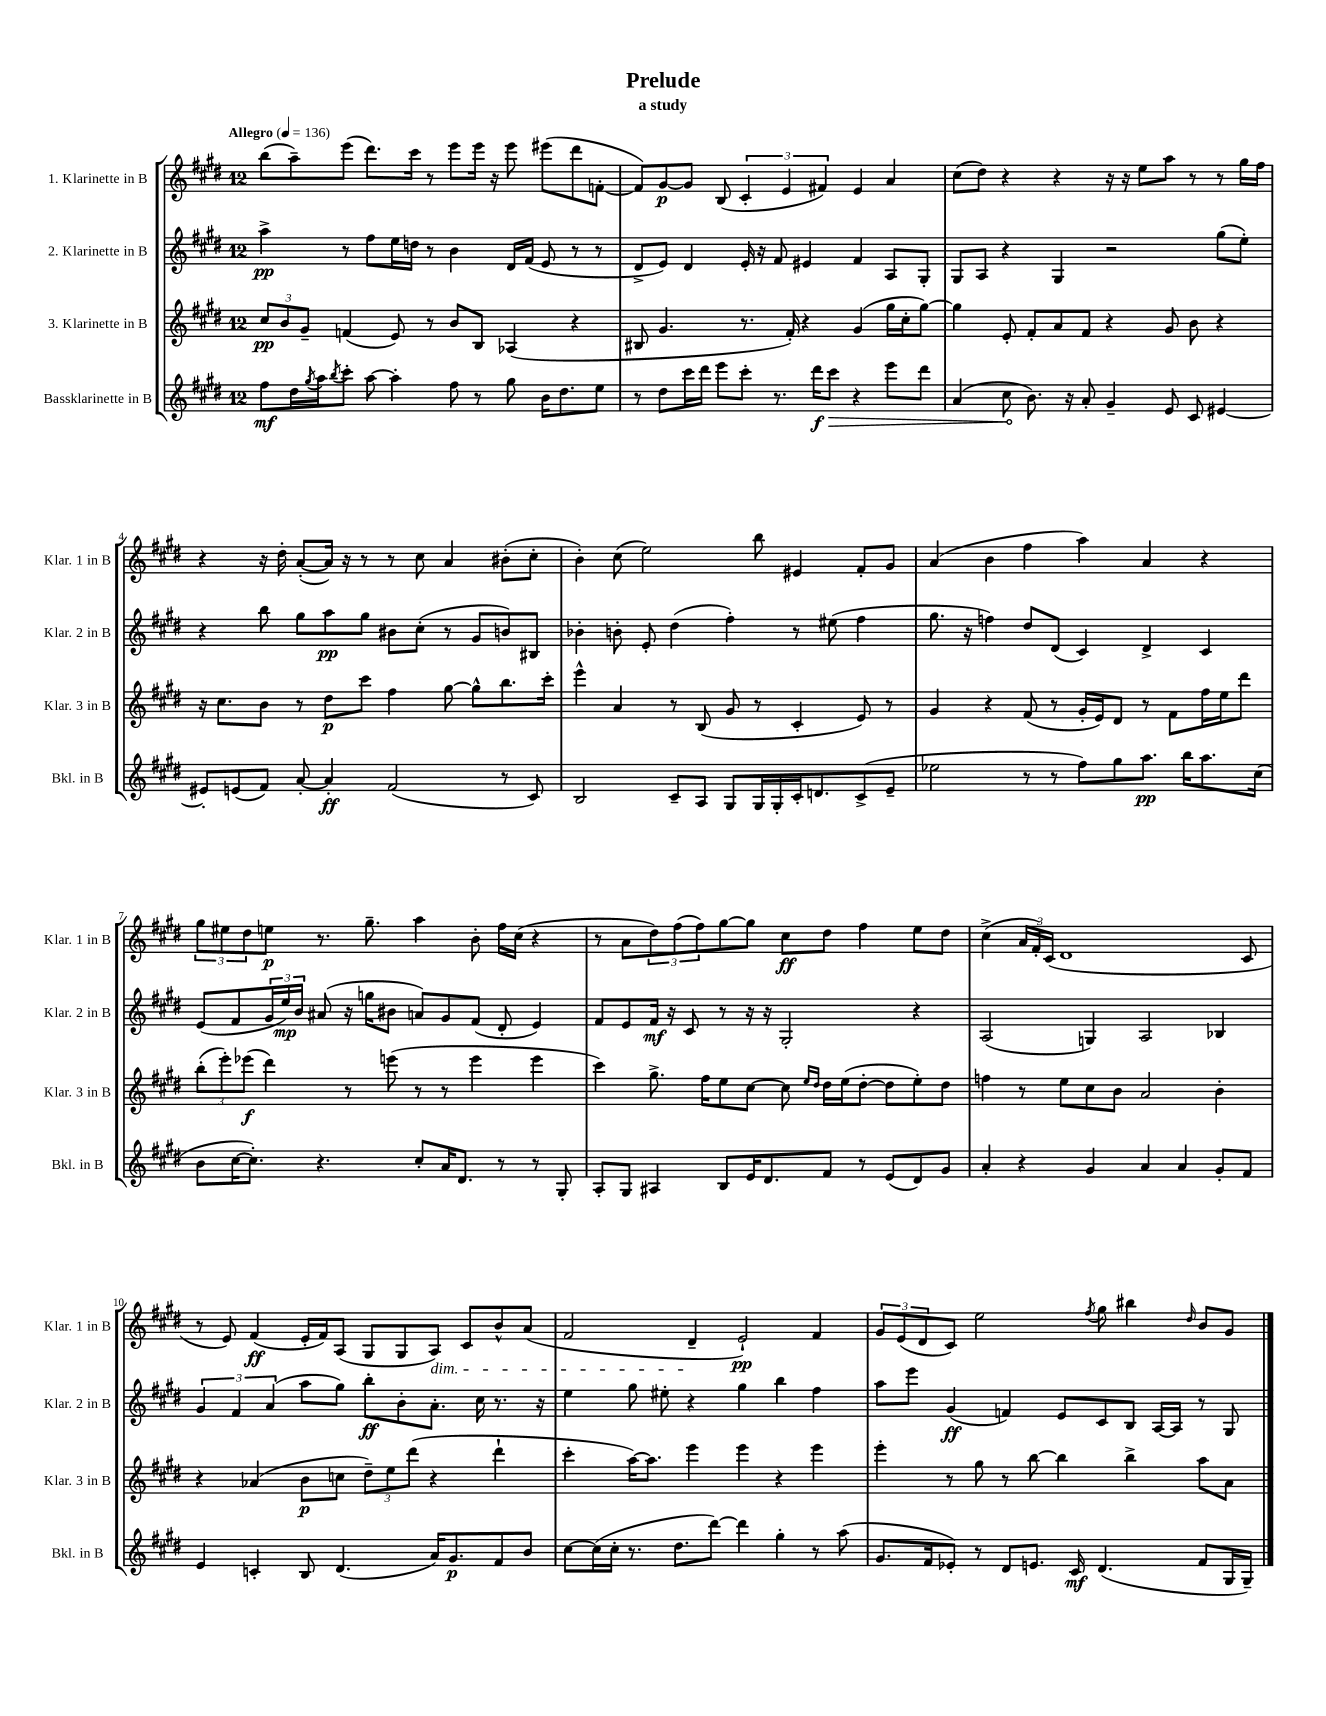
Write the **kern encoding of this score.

**kern	**kern	**kern	**kern
*staff4	*staff3	*staff2	*staff1
*clefG2	*clefG2	*clefG2	*clefG2
*k[f#c#g#d#]	*k[f#c#g#d#]	*k[f#c#g#d#]	*k[f#c#g#d#]
*M12/8	*M12/8	*M12/8	*M12/8
*MM136	*MM136	*MM136	*MM136
8ff#	12cc#	4aa^	(8bb
.	12b	.	.
16dd#	.	.	8aa~)
.	12g#~	.	.
8qgg#	.	.	.
16aa	.	.	.
8qbb	.	.	.
8ccc#'	(4f	8r	(8eee
[8aa	.	8ff#	8.ddd#)
4aa']	8e)	16ee	.
.	.	16dd	16ccc#
.	8r	8r	8r
8ff#	8b	4b	8eee
8r	8B	.	16eee
.	.	.	16r
8gg#	(4A-	16d#	8eee
.	.	(16f#	.
16b	.	8e	(8eee#
8.dd#	.	.	.
.	4r	8r	8ddd#
8ee	.	8r	[8f'
=	=	=	=
8r	8B#	8d#^	8f])
8dd#	4.g#	8e)	[8g#
16ccc#	.	4d#	8g#]
16ddd#	.	.	.
8eee	.	.	(8B
8ccc#'	8.r	16e'	6c#'
.	.	16r	.
8.r	.	8f#	.
.	.	.	6e
.	16f#')	.	.
.	4r	4e#	.
16ddd#	.	.	.
.	.	.	6f#)
8ccc#	.	.	.
4r	(4g#	4f#	4e
8eee	16gg#	8A	4a
.	16cc#'	.	.
8ddd#	[8gg#)	8G#'	.
=	=	=	=
(4a	4gg#]	8G#	(8cc#
.	.	8A	8dd#)
8cc#	8e'	4r	4r
8.b)	8f#'	.	.
.	8a	4G#	4r
16r	.	.	.
8a'	8f#	.	.
4g#~	4r	2r	16r
.	.	.	16r
.	.	.	8ee
8e	8g#	.	8aa
8c#	8b	.	8r
[4e#	4r	(8gg#	8r
.	.	8ee')	16gg#
.	.	.	16ff#
=	=	=	=
8e#']	16r	4r	4r
.	8.cc#	.	.
(8e	.	.	.
8f#)	8b	8bb	16r
.	.	.	16dd#'
[8a'	8r	8gg#	([8a'
4a']	8dd#	8aa	16a])
.	.	.	16r
.	8ccc#	8gg#	8r
(2f#	4ff#	8b#	8r
.	.	(8cc#'	8cc#
.	[8gg#	8r	4a
.	8gg#^^]	8g#	.
8r	8.bb	8b)	(8b#'
8c#)	.	8B#	8cc#'
.	16ccc#'	.	.
=	=	=	=
2B	4eee^^	4b-'	4b')
.	4a	8b'	(8cc#
.	.	8e'	2ee)
8c#~	8r	(4dd#	.
8A	(8B	.	.
8G#	8g#	4ff#')	.
16G#	8r	.	8bb
16G#'	.	.	.
16c#'	4c#'	8r	4e#
8.d	.	.	.
.	.	(8ee#	.
(8c#^	8e)	4ff#	8f#'
8e~	8r	.	8g#
=	=	=	=
2ee-	4g#	8.gg#	(4a
.	.	16r	.
.	4r	4ff)	4b
8r	(8f#	8dd#	4ff#
8r	8r	(8d#	.
8ff#)	16g#'	4c#)	4aa)
.	16e)	.	.
8gg#	8d#	.	.
8.aa	8r	4d#^	4a
.	8f#	.	.
16bb	.	.	.
8.aa	16ff#	4c#	4r
.	16ee	.	.
.	8ddd#	.	.
(16cc#	.	.	.
=	=	=	=
8b	(12bb'	(8e	12gg#
.	12eee')	.	12ee#
[16cc#	.	8f#	.
.	(12eee-	.	12dd#
8.cc#'])	.	.	.
.	4ddd#)	24g#	8ee
.	.	24ee)	.
.	.	24b	.
4.r	.	(8a#	8.r
.	8r	16r	.
.	.	16gg	8.gg#~
.	(8eee	8b#	.
8cc#'	8r	8a)	4aa
16a	8r	8g#	.
8.d#	.	.	.
.	4eee	(8f#	8b'
8r	.	8d#'	16ff#
.	.	.	(16cc#
8r	4eee	4e)	4r
8G#'	.	.	.
=	=	=	=
8A'	4ccc#)	8f#	8r
8G#	.	8e	8a
4A#	8.gg#^	16f#	12dd#)
.	.	16r	.
.	.	.	(12ff#
.	.	8c#	.
.	.	.	12ff#)
.	16ff#	.	.
8B	8ee	8r	[8gg#
16e	[8cc#	16r	8gg#]
8.d#	.	16r	.
.	8cc#]	2G#'	8cc#
.	16qqee	.	.
.	16qqdd#	.	.
8f#	16dd#	.	8dd#
.	(16ee	.	.
8r	[8dd#'	.	4ff#
(8e	8dd#]	.	.
8d#)	8ee')	4r	8ee
8g#	8dd#	.	8dd#
=	=	=	=
4a'	4ff	(2A	(4cc#^
4r	8r	.	24a
.	.	.	24f#')
.	.	.	(24c#
.	8ee	.	1d#
4g#	8cc#	4G)	.
.	8b	.	.
4a	2a	2A	.
4a	.	.	.
8g#'	4b'	4B-	.
8f#	.	.	8c#
=	=	=	=
4e	4r	6g#	8r
.	.	.	8e)
.	.	6f#	.
4c'	(4a-	.	(4f#
.	.	(6a	.
8B	8b	8aa	16e'
.	.	.	16f#)
(4.d#	8cc	8gg#)	(8A
.	12dd#~)	8bb'	8G#
.	12ee	.	.
.	.	8b'	8G#
.	(12ddd#	.	.
16a)	4r	8.a'	8A)
8.g#	.	.	.
.	.	.	8c#
.	.	16cc#	.
8f#	4ddd#`	8.r	8b^^
8b	.	.	(8a
.	.	16r	.
=	=	=	=
[8cc#	4ccc#'	4ee	2f#
(16cc#]	.	.	.
16cc#'	.	.	.
8.r	[16aa)	8gg#	.
.	8.aa]	.	.
.	.	8ee#'	.
8.dd#	.	.	.
.	4eee	4r	4d#~
[8ddd#)	.	.	.
4ddd#]	4eee	4gg#	2e`)
4gg#'	4r	4bb	.
8r	4eee	4ff#	4f#
(8aa	.	.	.
=	=	=	=
8.g#	4eee'	8aa	12g#
.	.	.	(12e
.	.	8eee	.
.	.	.	12d#
16f#	.	.	.
8e-')	8r	(4g#	8c#)
8r	8gg#	.	2ee
8d#	8r	4f)	.
8.e	[8bb	.	.
.	4bb]	8e	.
16c#	.	.	.
.	.	.	8qff#
(4.d#	.	8c#	8gg#
.	4bb^	8B	4bb#
.	.	[16A	.
.	.	16A]	.
.	.	.	16qqdd#
8f#	8aa	8r	8b
16G#	8a	8G#	8g#
16G#~)	.	.	.
==	==	==	==
*-	*-	*-	*-
